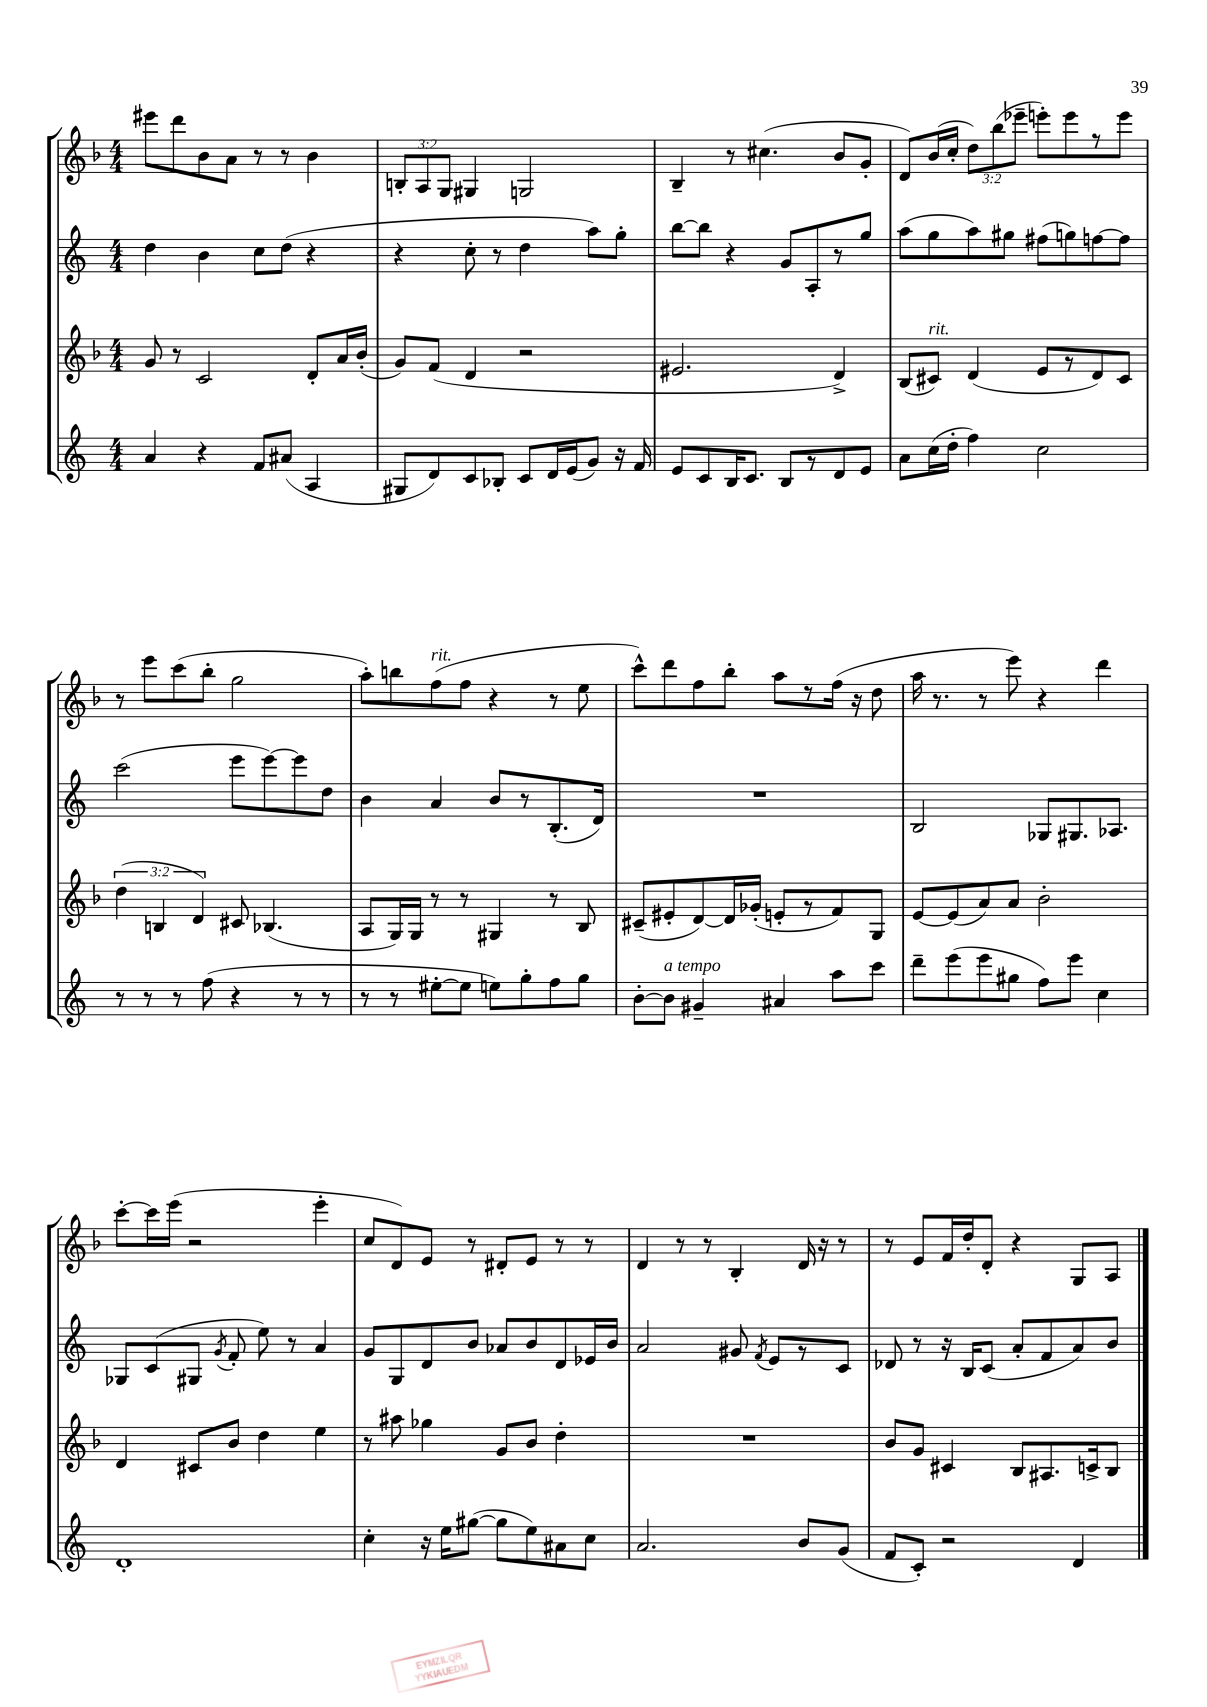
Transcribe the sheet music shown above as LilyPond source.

<<
\new StaffGroup <<
\new Staff = "s0" {
    \clef treble \key f \major \numericTimeSignature \time 4/4 \override Staff.TupletNumber.text = #tuplet-number::calc-fraction-text
    \autoBeamOff eis'''8[ d'''8 bes'8 a'8] r8 r8 bes'4 |
    \tuplet 3/2 { b8[-. a8 g8] } gis4 g2 |
    bes4-- r8 cis''4.( bes'8[ g'8]-. |
    d'8[) bes'16( c''16]-. \tuplet 3/2 { d''8[) bes''8( ees'''8]-- } e'''8[-.) e'''8 r8 e'''8] |
    r8 e'''8[ c'''8( bes''8]-. g''2 |
    a''8[-.) b''8 f''8^\markup { \italic "rit." }( f''8] r4 r8 e''8 |
    c'''8[-^) d'''8 f''8 bes''8]-. a''8[ r8 f''16]( r16 d''8 |
    a''16 r8. r8 e'''8) r4 d'''4 |
    c'''8[~-. c'''16 e'''16]( r2 e'''4-. |
    c''8[ d'8) e'8] r8 dis'8[-. e'8] r8 r8 |
    d'4 r8 r8 bes4-. d'16 r16 r8 |
    r8 e'8[ f'16 d''16-. d'8]-. r4 g8[ a8] \bar "|." |
}
\new Staff = "s1" {
    \clef treble \key c \major \numericTimeSignature \time 4/4
    \autoBeamOff d''4 b'4 c''8[ d''8]( r4 |
    r4 c''8-. r8 d''4 a''8[) g''8]-. |
    b''8[~ b''8] r4 g'8[ a8-. r8 g''8] |
    a''8[( g''8 a''8) gis''8] fis''8[( g''8) f''8~ f''8] |
    c'''2( e'''8[ e'''8~) e'''8 d''8] |
    b'4 a'4 b'8[ r8 b8.-.( d'16]) |
    R1 |
    b2 ges8[ gis8. aes8.] |
    ges8[ c'8( gis8] \acciaccatura { g'8 } f'8-. e''8) r8 a'4 |
    g'8[ g8 d'8 b'8] aes'8[ b'8 d'8 ees'16 b'16] |
    a'2 gis'8 \acciaccatura { f'8 } e'8[ r8 c'8] |
    des'8 r8 r16 b16[ c'8]( a'8[-. f'8 a'8) b'8] \bar "|." |
}
\new Staff = "s2" {
    \clef treble \key f \major \numericTimeSignature \time 4/4 \override Staff.TupletNumber.text = #tuplet-number::calc-fraction-text
    \autoBeamOff g'8 r8 c'2 d'8[-. a'16 bes'16]-.( |
    g'8[) f'8]( d'4 r2 |
    eis'2. d'4->) |
    bes8[( cis'8]^\markup { \italic "rit." }) d'4( e'8[ r8 d'8) cis'8] |
    \tuplet 3/2 { d''4( b4 d'4) } cis'8 bes4.( |
    a8[ g16) g16] r8 r8 gis4 r8 bes8 |
    cis'8[--( eis'8-. d'8~) d'16 ges'16]-.( e'8[-. r8 f'8) g8] |
    e'8[~ e'8( a'8) a'8] bes'2-. |
    d'4 cis'8[ bes'8] d''4 e''4 |
    r8 ais''8 ges''4 g'8[ bes'8] d''4-. |
    R1 |
    bes'8[ g'8] cis'4 bes8[ ais8. c'16-> bes8] \bar "|." |
}
\new Staff = "s3" {
    \clef treble \key c \major \numericTimeSignature \time 4/4
    \autoBeamOff a'4 r4 f'8[ ais'8]( a4 |
    gis8[ d'8) c'8 bes8]-. c'8[ d'16 e'16( g'8]) r16 f'16 |
    e'8[ c'8 b16 c'8.] b8[ r8 d'8 e'8] |
    a'8[ c''16( d''16]-. f''4) c''2 |
    r8 r8 r8 f''8( r4 r8 r8 |
    r8 r8 eis''8[~-. eis''8] e''8[) g''8-. f''8 g''8] |
    b'8[~-. b'8]^\markup { \italic "a tempo" } gis'4-- ais'4 a''8[ c'''8] |
    d'''8[-- e'''8( e'''8 gis''8] f''8[) e'''8] c''4 |
    d'1-. |
    c''4-. r16 e''16[ gis''8]~( gis''8[ e''8) ais'8 c''8] |
    a'2. b'8[ g'8]( |
    f'8[ c'8]-.) r2 d'4 \bar "|." |
}
>>
>>
\layout { \context { \Score \remove "Bar_number_engraver" } }
